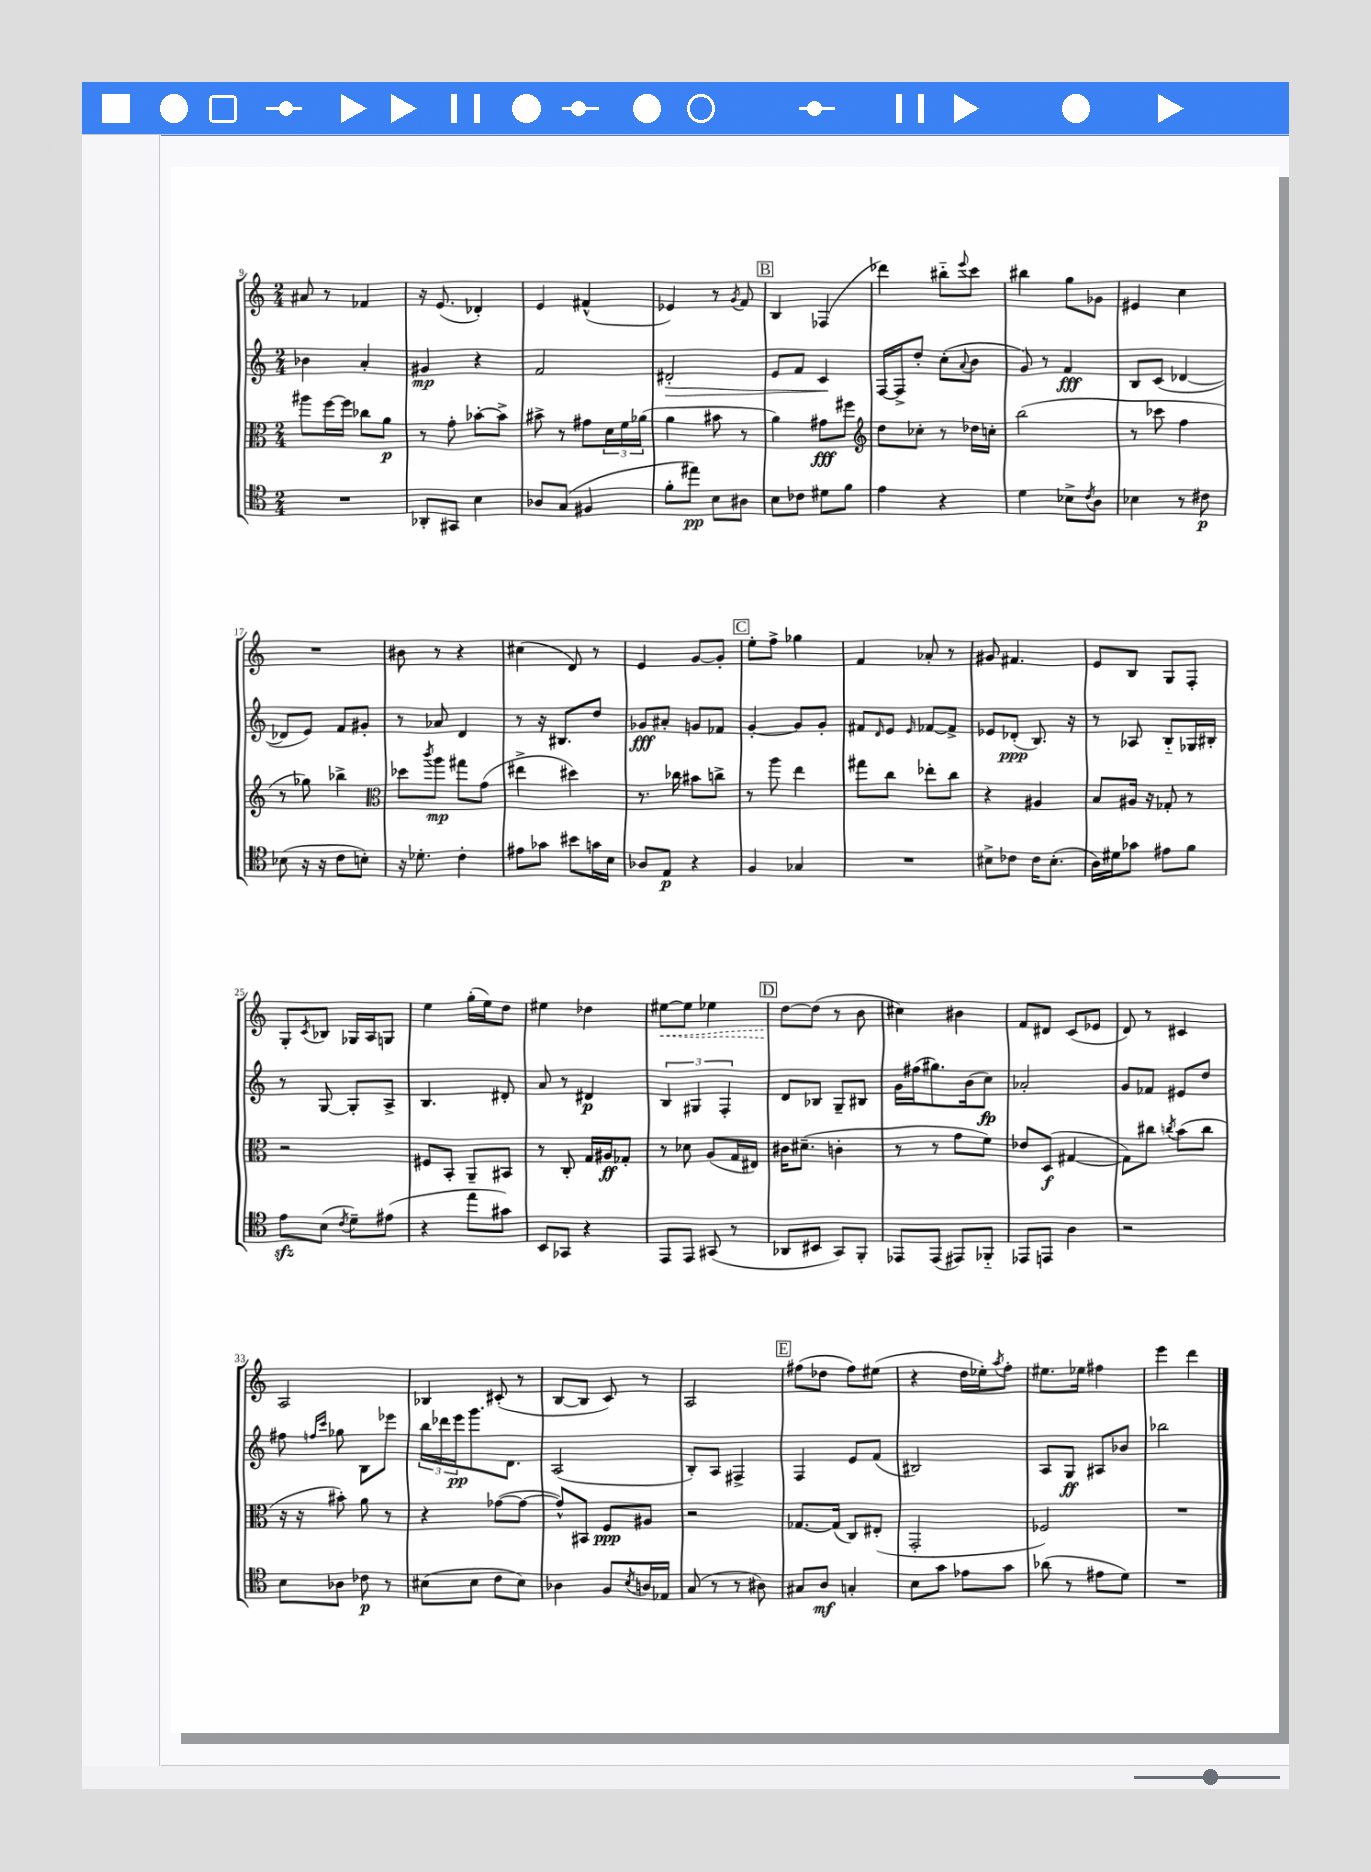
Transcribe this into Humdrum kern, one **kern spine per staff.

**kern	**dynam	**kern	**dynam	**kern	**dynam	**kern	**dynam
*part4	*part4	*part3	*part3	*part2	*part2	*part1	*part1
*staff4	*staff4	*staff3	*staff3	*staff2	*staff2	*staff1	*staff1
*clefC4	*	*clefC3	*	*clefG2	*	*clefG2	*
*k[]	*	*k[]	*	*k[]	*	*k[]	*
*M2/4	*	*M2/4	*	*M2/4	*	*M2/4	*
=9	=9	=9	=9	=9	=9	=9	=9
2r	.	8aa#X\L	.	4b-X\	.	8a#X/	.
.	.	[16ff\L	.	.	.	8r	.
.	.	16ff\JJ]	.	.	.	.	.
.	.	8cc-X\L	.	4a'/	.	4f-X/	.
.	.	8a\J	p	.	.	.	.
=10	=10	=10	=10	=10	=10	=10	=10
8AA-X'/L	.	8r	.	4g#X/	mp	16r	.
.	.	.	.	.	.	(8.e/	.
8GG#X/J	.	8g'\	.	.	.	.	.
4B\	.	[8b-X'\L	.	4r	.	4d-X'/)	.
.	.	8b-^\J]	.	.	.	.	.
=11	=11	=11	=11	=11	=11	=11	=11
8A-X/L	.	8b#X^\	.	2f/	.	4e/	.
(8G/J	.	8r	.	.	.	.	.
4F#X/	.	8g#X\L	.	.	.	(4f#X^^/	.
.	.	24d\L	.	.	.	.	.
.	.	24f\	.	.	.	.	.
.	.	(24a-X\JJ	.	.	.	.	.
=12	=12	=12	=12	=12	=12	=12	=12
!	!	!	!	!	!LO:HP:b	!	!
8f'\L	.	4a\	.	2d#X'/	>	4e-X/)	.
8ee#X\J)	pp	.	.	.	.	.	.
8B\L	.	8b#X\	.	.	.	8r	.
.	.	.	.	.	.	8qg/	.
8A#X\J	.	8r	.	.	.	8f/	.
!!LO:REH:place=s1:t=B
=13	=13	=13	=13	=13	=13	=13	=13
8B\L	.	4a\)	.	8e/L	.	4B/	.
8c-X\J	.	.	.	8f/J	.	.	.
8d#X\L	.	8g#X\L	fff	4c/	.	(4F-X/	.
8f\J	.	8ff#X\J	.	.	.	.	.
.	.	.	.	.	]	.	.
=14	=14	=14	=14	=14	=14	=14	=14
*	*	*clefG2	*	*	*	*	*
4e\	.	8dd\L	.	[16F/LL	.	4ddd-X\)	.
.	.	.	.	16F^/J]	.	.	.
.	.	8cc-X'\J	.	8dd'/J	.	.	.
4r	.	8r	.	(8cc'\L	.	8bb#X\L	.
.	.	.	.	8qqa/	.	8qqeee/	.
.	.	16dd-X\LL	.	8b\J	.	8ccc\J	.
.	.	16ccn'\JJ	.	.	.	.	.
=15	=15	=15	=15	=15	=15	=15	=15
4d\	.	(2bb\	.	8g/)	.	4bb#X\	.
.	.	.	.	8r	.	.	.
8B-X^\L	.	.	.	4f/	fff	8gg\L	.
8qc/	.	.	.	.	.	.	.
8A\J	.	.	.	.	.	8g-X\J	.
=16	=16	=16	=16	=16	=16	=16	=16
4B-X\	.	8r	.	8B/L	.	4e#X/	.
.	.	8ccc-X\	.	(8c/J	.	.	.
8r	.	4ff\	.	[4d-X/	.	4cc\	.
8c#X\	p	.	.	.	.	.	.
!!LO:LB:g=z
=17	=17	=17	=17	=17	=17	=17	=17
(8B-X\	.	8r	.	8d-X/L]	.	2r	.
16r	.	8gg-X\)	.	8e/J)	.	.	.
16r	.	.	.	.	.	.	.
8c\L	.	4bb-X^\	.	8f/L	.	.	.
8Bn'\J)	.	.	.	8g#X'/J	.	.	.
=18	=18	=18	=18	=18	=18	=18	=18
*	*	*clefC3	*	*	*	*	*
16r	.	8dd-X\L	.	8r	.	8b#X\	.
8.d-X'\	.	.	.	.	.	.	.
.	.	8qccc/	.	.	.	.	.
.	.	8aa\J	mp	8a-X/	.	8r	.
4c'\	.	8gg#X\L	.	4d/	.	4r	.
.	.	(8g\J	.	.	.	.	.
=19	=19	=19	=19	=19	=19	=19	=19
8e#X\L	.	4ee#X^\	.	8r	.	(4cc#X\	.
8g-X\J	.	.	.	16r	.	.	.
.	.	.	.	8.B#X/L	.	.	.
8b#X\L	.	4dd#X\)	.	.	.	8d/)	.
16gn\L	.	.	.	8dd/J	.	8r	.
16B\JJ	.	.	.	.	.	.	.
=20	=20	=20	=20	=20	=20	=20	=20
8A-X/L	.	8.r	.	8g-X/L	fff	4e/	.
8E/J	p	.	.	8a#X'/J	.	.	.
.	.	16cc-X\	.	.	.	.	.
4r	.	8b#X\L	.	8gn/L	.	[8g/L	.
.	.	8ccn^\J	.	8f-X/J	.	8g'/J]	.
!!LO:REH:place=s1:t=C
=21	=21	=21	=21	=21	=21	=21	=21
4F/	.	8r	.	[4g'/	.	8ee'\L	.
.	.	8aa\	.	.	.	8ff^\J	.
4G-X/	.	4ee\	.	8g/L]	.	4gg-X\	.
.	.	.	.	8g'/J	.	.	.
=22	=22	=22	=22	=22	=22	=22	=22
2r	.	8gg#X\L	.	8f#X/L	.	4f/	.
.	.	.	.	16qqd/	.	.	.
.	.	8cc\J	.	8e/J	.	.	.
.	.	.	.	16qqe/	.	.	.
.	.	8ee-X'\L	.	[8f-X/L	.	8a-X'/	.
.	.	8cc\J	.	8f-^/J]	.	8r	.
=23	=23	=23	=23	=23	=23	=23	=23
8B#X^\L	.	4r	.	8e-X/L	.	8g#X/	.
8c-X\J	.	.	.	(8d-X'/J	ppp	4.f#X/	.
16c-\KL	.	4A#X/	.	8.B/)	.	.	.
(8.B#'\J	.	.	.	.	.	.	.
.	.	.	.	16r	.	.	.
=24	=24	=24	=24	=24	=24	=24	=24
16A\LL)	.	8B/L	.	8r	.	8e/L	.
16d#X\J	.	.	.	.	.	.	.
8g-X\J	.	16A#X/Jk	.	8A-X/	.	8B/J	.
.	.	16r	.	.	.	.	.
8e#X\L	.	8G-X'/	.	8B/L	.	8G/L	.
8f\J	.	8r	.	16G-X/L	.	8F'/J	.
.	.	.	.	16B#X'/JJ	.	.	.
!!LO:LB:g=z
=25	=25	=25	=25	=25	=25	=25	=25
8ezz\L	.	2r	.	8r	.	8G'/L	.
.	.	.	.	.	.	8qc/	.
(8B\J	.	.	.	[8G/	.	8B-X/J	.
8qc/	.	.	.	.	.	.	.
8d~\L)	.	.	.	8G'/L]	.	16G-X/LL	.
.	.	.	.	.	.	16A/J	.
(8e#X\J	.	.	.	8A^/J	.	8Gn/J	.
=26	=26	=26	=26	=26	=26	=26	=26
4r	.	8F#X/L	.	4.B/	.	4ee\	.
.	.	8BB'/J	.	.	.	.	.
8ee\L	.	8AA~/L	.	.	.	(16gg'\LL	.
.	.	.	.	.	.	16ee\J)	.
8g#X\J)	.	8BB#X/J	.	8d#X'/	.	8dd\J	.
=27	=27	=27	=27	=27	=27	=27	=27
8BB/L	.	8r	.	8a/	.	4ee#X\	.
8GG-X/J	.	8C'/	.	8r	.	.	.
4r	.	16G/LL	.	4d#X/	p	4dd-X\	.
.	.	16A#X/J	ff	.	.	.	.
.	.	8G-X'/J	.	.	.	.	.
=28	=28	=28	=28	=28	=28	=28	=28
!	!	!	!	!	!	!	!LO:HP:b
8EE/L	.	8r	.	6B/	.	[8ee#X\L	<
8EE/J	.	8d-X\	.	.	.	8ee#\J]	.
.	.	.	.	6G#X/	.	.	.
(8GG#X/	.	(8A/L	.	.	.	4ee-X\	.
.	.	.	.	6F'/	.	.	.
8r	.	16G/L	.	.	.	.	.
.	.	16E#X/JJ)	.	.	.	.	.
!!LO:REH:place=s1:t=D
=29	=29	=29	=29	=29	=29	=29	=29
8AA-X/L	.	16c#X\KL	.	8d/L	.	[8dd\L	.
.	.	(8.d#X~\J	.	.	.	.	.
8BB#X/J	.	.	.	8B-X/J	.	(8dd\J]	[
8GG/L)	.	4cn'\	.	8G~/L	.	8r	.
8FF'/J	.	.	.	8B#X/J	.	8b\	.
=30	=30	=30	=30	=30	=30	=30	=30
8EE-X/L	.	8r	.	16g\LL	.	4cc#X\)	.
.	.	.	.	(16ff#X\J	.	.	.
(8EE-/J	.	8r	.	8.gg#X\)	.	.	.
8EE#X/L)	.	8g\L	.	.	.	4b#X\	.
.	.	.	.	(16b\k	.	.	.
8FF-X/J	.	8f\J)	.	8cc\J)	fp	.	.
=31	=31	=31	=31	=31	=31	=31	=31
8EE-X/L	.	8e-X/L	.	2a-X'/	.	8f/L	.
8EEn/J	.	(8D/J	f	.	.	8d#X/J	.
4A\	.	[4G#X/	.	.	.	(8c/L	.
.	.	.	.	.	.	8e-X/J	.
=32	=32	=32	=32	=32	=32	=32	=32
2r	.	8G#\L])	.	8g/L	.	8d/)	.
.	.	8cc#X\J	.	8f-X/J	.	8r	.
.	.	8qccn/	.	.	.	.	.
.	.	(8b\L	.	8e#X/L	.	4c#X/	.
.	.	8cc\J	.	8dd/J	.	.	.
!!LO:LB:g=z
=33	=33	=33	=33	=33	=33	=33	=33
8B\L	.	16r	.	8ff#X\	.	2A/	.
.	.	16r	.	.	.	.	.
.	.	.	.	16qqffn/LL	.	.	.
.	.	.	.	16qqccc/JJ	.	.	.
8A-X\J	.	8b#X'\)	.	8gg-X\	.	.	.
8c-X\	p	8a\	.	8B\L	.	.	.
8r	.	8r	.	8eee-X\J	.	.	.
=34	=34	=34	=34	=34	=34	=34	=34
(8B#X\L	.	4r	.	24bb\LL	.	4B-X/	.
.	.	.	.	24ddd-X\	.	.	.
.	.	.	.	24eee\J	pp	.	.
8B#\J	.	.	.	8.ggg\	.	.	.
8c\L	.	([8g-X\L	.	.	.	(8c#X'/	.
.	.	.	.	8.d\J	.	.	.
8B#\J)	.	8g-\J_	.	.	.	8r	.
=35	=35	=35	=35	=35	=35	=35	=35
4A-X\	.	8g-^^/L])	.	(2A/	.	[8B/L	.
.	.	8BB#X/J	.	.	.	8B/J]	.
8F/L	.	8F/L	ppp	.	.	8c/)	.
8qB/	.	.	.	.	.	.	.
16An/L	.	8A#X/J	.	.	.	8r	.
16E-X/JJ	.	.	.	.	.	.	.
=36	=36	=36	=36	=36	=36	=36	=36
(8G/	.	2r	.	8B'/L)	.	2A/	.
8r	.	.	.	8A/J	.	.	.
8r	.	.	.	4F#X^/	.	.	.
8A#X\)	.	.	.	.	.	.	.
!!LO:REH:place=s1:t=E
=37	=37	=37	=37	=37	=37	=37	=37
8G#X/L	.	[8.G-X/L	.	4F/	.	(8ff#X\L	.
8A/J	mf	.	.	.	.	8dd-X\J	.
.	.	(16G-/Jk]	.	.	.	.	.
4Gn'/	.	8C/L)	.	8e/L	.	8ff#\L)	.
.	.	(8E#X'/J	.	(8f/J	.	(8ee#X\J	.
=38	=38	=38	=38	=38	=38	=38	=38
8B\L	.	2GG'/	.	2B#X/)	.	4r	.
8g\J	.	.	.	.	.	.	.
8e-X\L	.	.	.	.	.	16dd\LL	.
.	.	.	.	.	.	16ee-X'\J)	.
.	.	.	.	.	.	8qaa/	.
8g\J	.	.	.	.	.	8ff'\J	.
=39	=39	=39	=39	=39	=39	=39	=39
(8a-X\	.	2F-X/)	.	8A/L	.	8.ee#X\L	.
8r	.	.	.	8G/J	ff	.	.
.	.	.	.	.	.	16ee-X\Jk	.
8e#X\L	.	.	.	8A#X/L	.	4ff#X\	.
8d\J)	.	.	.	8b-X/J	.	.	.
=40	=40	=40	=40	=40	=40	=40	=40
2r	.	2r	.	2bb-X\	.	4eee\	.
.	.	.	.	.	.	4ddd\	.
==	==	==	==	==	==	==	==
*-	*-	*-	*-	*-	*-	*-	*-
